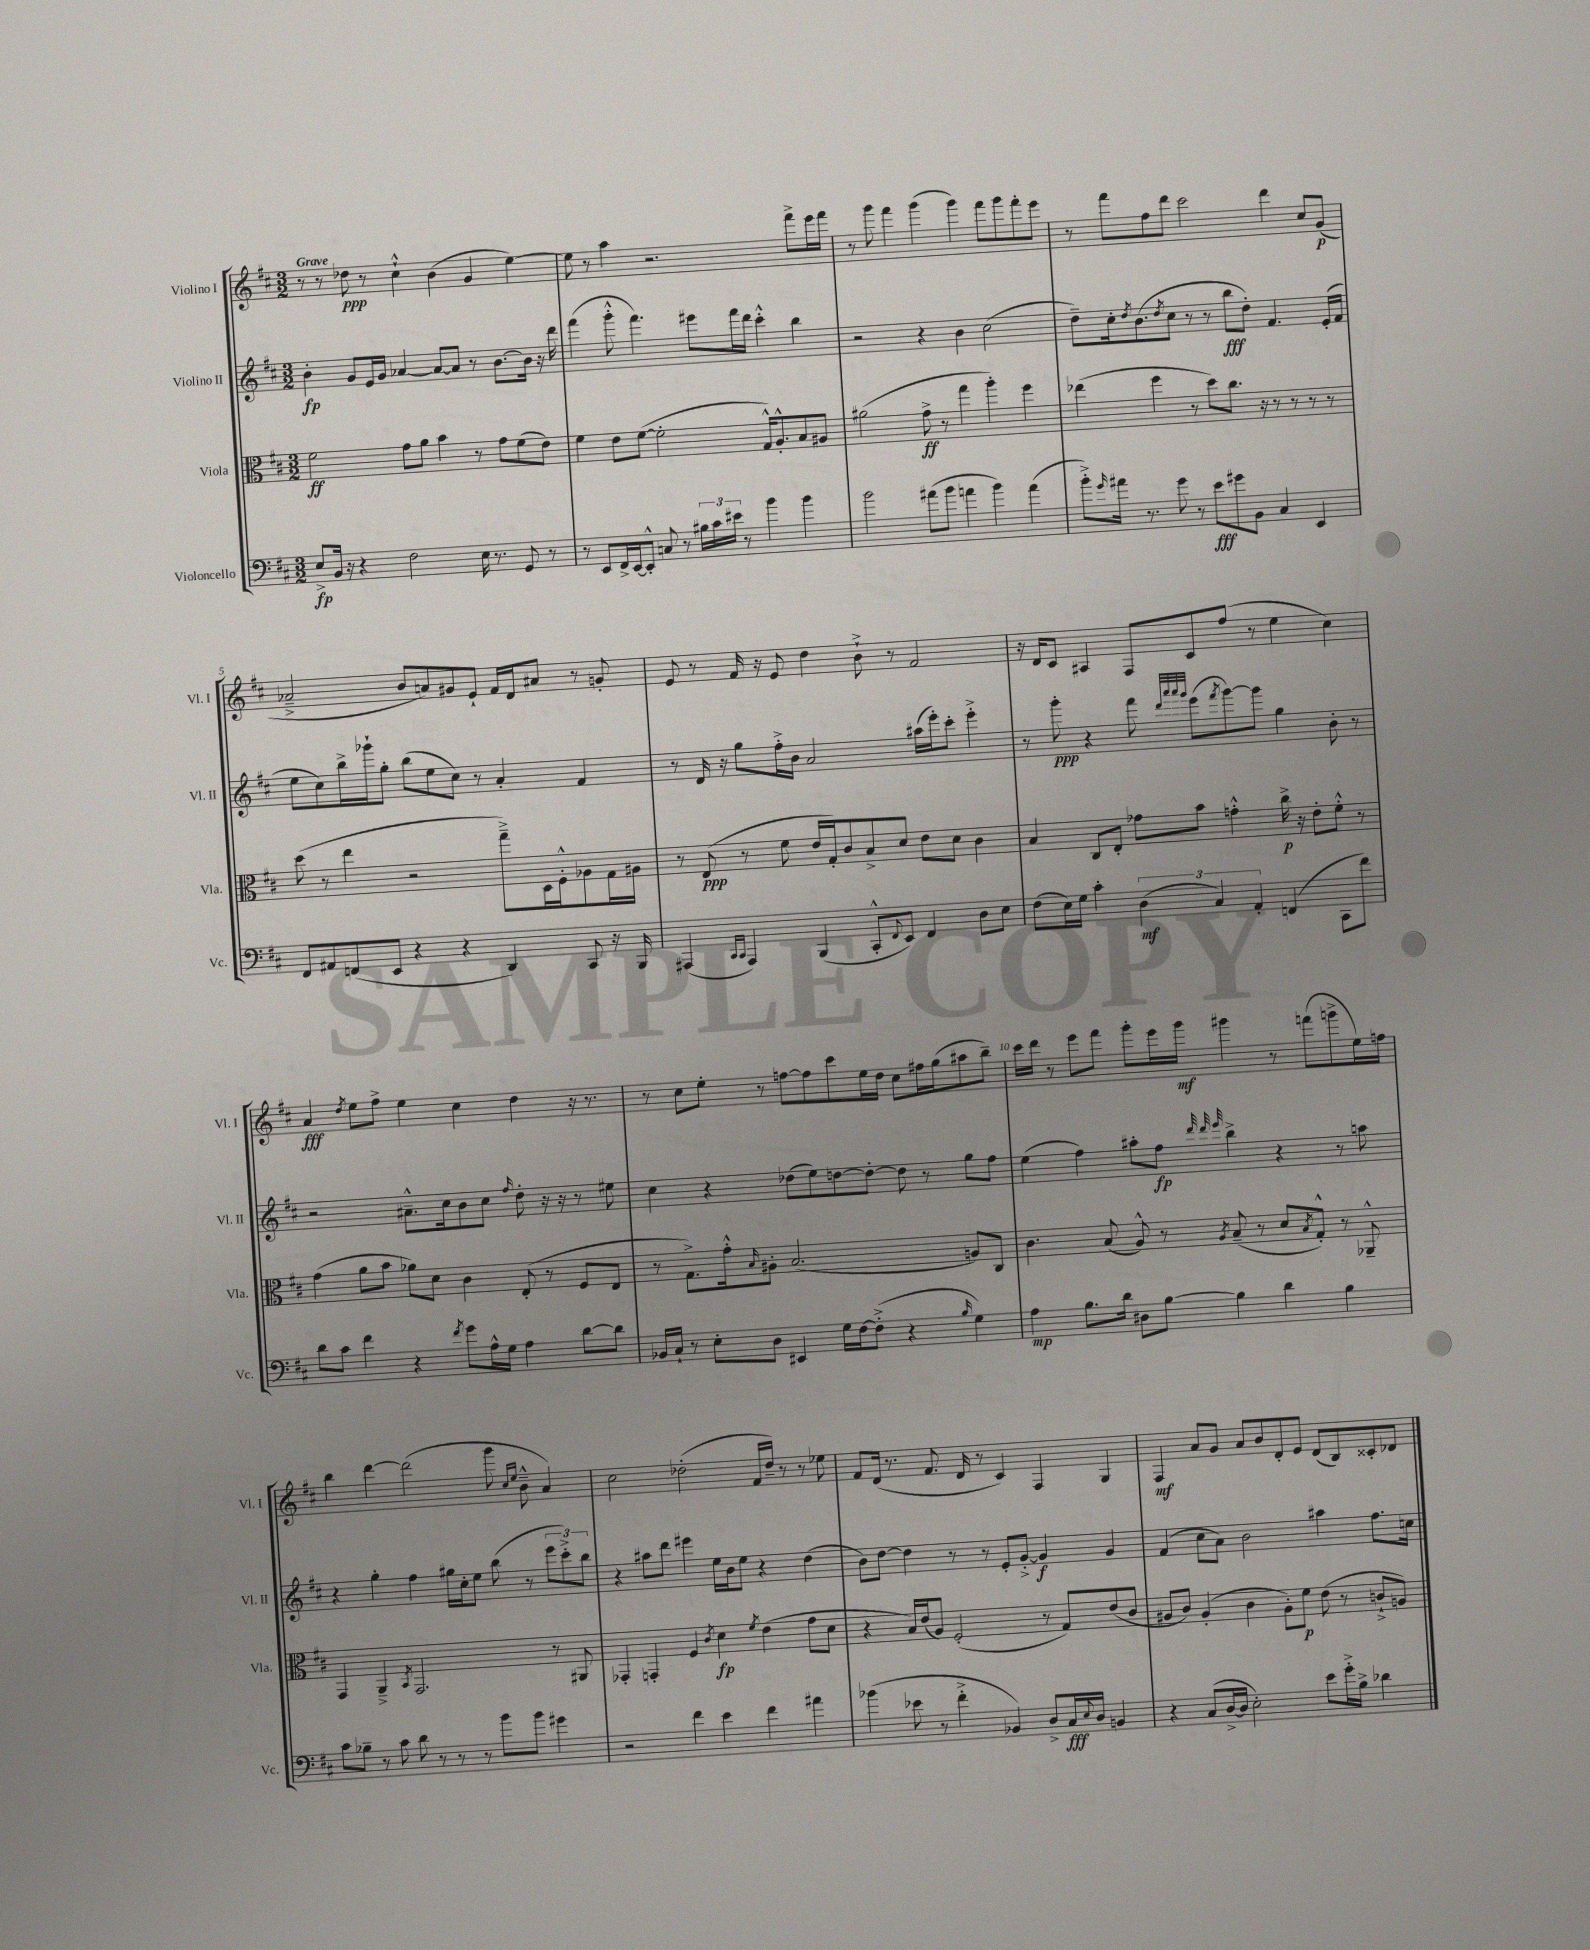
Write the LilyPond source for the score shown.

<<
\new StaffGroup <<
\new Staff = "s0" \with { instrumentName = "Violino I" shortInstrumentName = "Vl. I" } {
    \clef treble \key d \major \numericTimeSignature \time 3/2 \tempo "Grave"
    r8 r8 des''8\ppp r8 cis''4-!-^ b'4( g'4 e''4~) |
    e''8 r8 a''4 r2. fis'''8-> e'''16 fis'''16 |
    r8 g'''8 fis'''4 g'''4( g'''4) fis'''8 g'''8 fis'''8-. e'''8 |
    r8 fis'''8 fis''8 d'''8 cis'''2 d'''4 cis''8 g'8\p( |
    aes'2---> b'8 a'8) gis'8 e'8-! fis'16 d'16 ais'8 r8 g'8-. |
    e'8 r8 fis'16 r16 e'8 d''4 b'8-!-> r8 fis'2 |
    r16 d'16 cis'8 ais4 fis8 cis'8 fis''8( r8 e''4 cis''4) |
    a'4\fff \acciaccatura { d''8 } e''8 fis''8-> e''4 cis''4 d''4 r16 r8. |
    r8 cis''8 e''8-. r8 f''8~ f''8 cis'''8 e''16 d''16 cis''8 fis''16 g''16( ais''8 b''8--) |
    cis'''16 d'''16 r8 e'''8 fis'''8 g'''8-. e'''16 g'''16\mf gis'''4 r8 f'''8( g'''8-> e''16) f''16 |
    b''4 d'''4~ d'''2( g'''8 \grace { cis''16 e''16 } b'8---^ a'4) |
    cis''2 des''2-.( fis'16 des''16--) r8 r8 ees''8 |
    fis'8 d'16( r8. fis'8. d'16 r8 cis'4) fis4 g4 |
    fis4\mf a'8 g'8 a'8 b'8 d'8-. e'8 d'8( b8) cisis'8-. des'8 \bar "|." |
}
\new Staff = "s1" \with { instrumentName = "Violino II" shortInstrumentName = "Vl. II" } {
    \clef treble \key d \major \numericTimeSignature \time 3/2
    b'4-.\fp g'8 e'16 g'16 aes'4~ aes'8~ aes'8 r8 b'8.~ b'16 r16 d'''16 |
    fis'''4( g'''8-.-^ fis'''4.) eis'''8 fis'''16 d'''16 cis'''4-.-^ b''4 |
    r2 r4 b'4 cis''2( |
    d''8--) cis''16-. \acciaccatura { d''8 } b'8.( \acciaccatura { d''8 } cis''8 r8 r8 b''8\fff d''8-.) fis'4. e'16-.( fis'16 |
    e''8 cis''8) b''16-> ges'''16-! g''8-. b''8( e''8 cis''8) r8 a'4-. fis'4 |
    r8 d'16 r16 g''8 fis''16-.-> b'16 a'2 ais''16( e'''16-.) cis'''8-. e'''4-.-> |
    r8 g'''8-.\ppp r4 fis'''8 \grace { d'''32 a'''32 a'''32 g'''32 } e'''8( \acciaccatura { fis'''8 } g'''8~) g'''8 g''4 b'8-. r8 |
    r2 ais'8.---^ cis''16 b'8 cis''8 \grace { fis''16 } d''8-. r16 r16 r8 eis''8 |
    cis''4 r4 des''8( e''8) d''8~ d''8~-. d''8 r8 g''8 fis''8 |
    e''4( fis''4) ais''8-. fis''8\fp \grace { d'''32 d'''32 e'''32 } b''4-> r4 r8 a''8 |
    r4 g''4-. fis''4 gis''16 cis''16-. e''8 b''8( r8 \tuplet 3/2 { e'''8 cis'''8-.->) b''8 } |
    r4 ais''8 d'''8 eis'''4 e''16 b'16 e''8 r4 d''4( |
    b'8) d''8~ d''4 r8 r8 e'8-. g'8~-.-> g'4\f g'4 |
    fis'4( cis''8 a'8) b'2 ais''4 fis''8. c''16 \bar "|." |
}
\new Staff = "s2" \with { instrumentName = "Viola" shortInstrumentName = "Vla." } {
    \clef alto \key d \major \numericTimeSignature \time 3/2
    fis'2\ff g'8 a'8 b'4 r8 g'8 fis'8( e'8) |
    fis'4 e'8 fis'8~( fis'2-. g16-^) a8.-.-^ b8 ais8 |
    ais'2( g'8->\ff r8 g''4 a''4-.) fis''4 |
    ees''4( fis''4 r8 d''8) cis''8. r16 r8 r8 r8 r8 |
    d''8( r8 e''4 r2 g''8--->) d16 fis16-.-^ aes8 g16 ais16 |
    r8 e8\ppp( r8 fis'8 e'16 g16-.) cis'8 b8-> d'8 e'8 d'8 cis'4 |
    b4 cis8 e8-. ges'8 b'8 g'4-.-^ cis''16->\p r16 e'8-. fis'8-.-^ r8 |
    g'4( a'8 b'8 aes'8) d'8 cis'4 e8-.( r8 fis8 e8 |
    r8 g8.->) g'16-.-^ \grace { b16 } ais8-. b2.( a8) cis8 |
    cis'4. b8( a8-^) r8 \acciaccatura { a8 } b8--( r8 d'8 \acciaccatura { b8 } g8-.-^) r8 aes,8---^ |
    g,4 a,4---> \acciaccatura { b,8 } g,2. r8 ais,8 |
    ges,4-. g,4-. fis4 \acciaccatura { cis'8 } d'4\fp \acciaccatura { fis'8 } e'4( g'8 d'8 |
    r4 b16) e'16( a8) fis2-.( r8 g8) e'8( cis'8 |
    ais8 cis'8) ais4-.( cis'4 ais8-.) fis'8\p e'8( r8 c'8-!-> a8) \bar "|." |
}
\new Staff = "s3" \with { instrumentName = "Violoncello" shortInstrumentName = "Vc." } {
    \clef bass \key d \major \numericTimeSignature \time 3/2
    e8->\fp b,16 r16 r4 fis2 e16 r8. g,8 r8 |
    r8 e,8 fis,16-> e,16~ e,8-.-^ c8 r8 \tuplet 3/2 { bis16 cis'16 eis'16 } r8 b'4 b'4 |
    b'2 ais'8( b'8 a'4 b'4) a'4( |
    b'8-.->) \grace { g'16 } ais'16 r8. g'8 r8 e'8\fff gis'8 b,8 cis4 e,4 |
    fis,8 ais,8 f,8( e,8 r4 r4 d,4) cis,8 r16 b,,16 |
    ais,,4( \grace { cis,16 cis,16 } ais,,4) b,,4( cis,8-.-^ \appoggiatura { fis,8 } e,8) fis,4 d8 e8 |
    fis8( e16) g16 cis'4-. \tuplet 3/2 { d4\mf( cis4) a,4-. } f,4( cis,8 fis'8) |
    d'8 cis'8 fis'4 r4 \acciaccatura { fis'8 } g'8 a16-^ g16 a4 d'8~ d'8 |
    bes,16 cis16-! r8 e8-. d8 eis,4 g16 fis16~ fis8-.->( r4 \grace { b16 } g4) |
    a4\mp b8. d'16 dis8 b8~ b4 d'4 b4 |
    cis'8 bes8-- r8 cis'8 d'8 r8 r8 r8 b'8 b'8 gis'4 |
    r2 fis'4 e'4 fis'4 ais'4 |
    bes'4( ees'8 r8 fis'4-.-> bes,4) d8-> cis16\fff \appoggiatura { e8 } d16 b,4 |
    r4 cis8( d16~-> d16 e2-.) e'8 g'16-.-> b16-> des'4 \bar "|." |
}
>>
>>
\layout { \context { \Score \override BarNumber.break-visibility = ##(#f #t #t) barNumberVisibility = #(every-nth-bar-number-visible 5) } }
